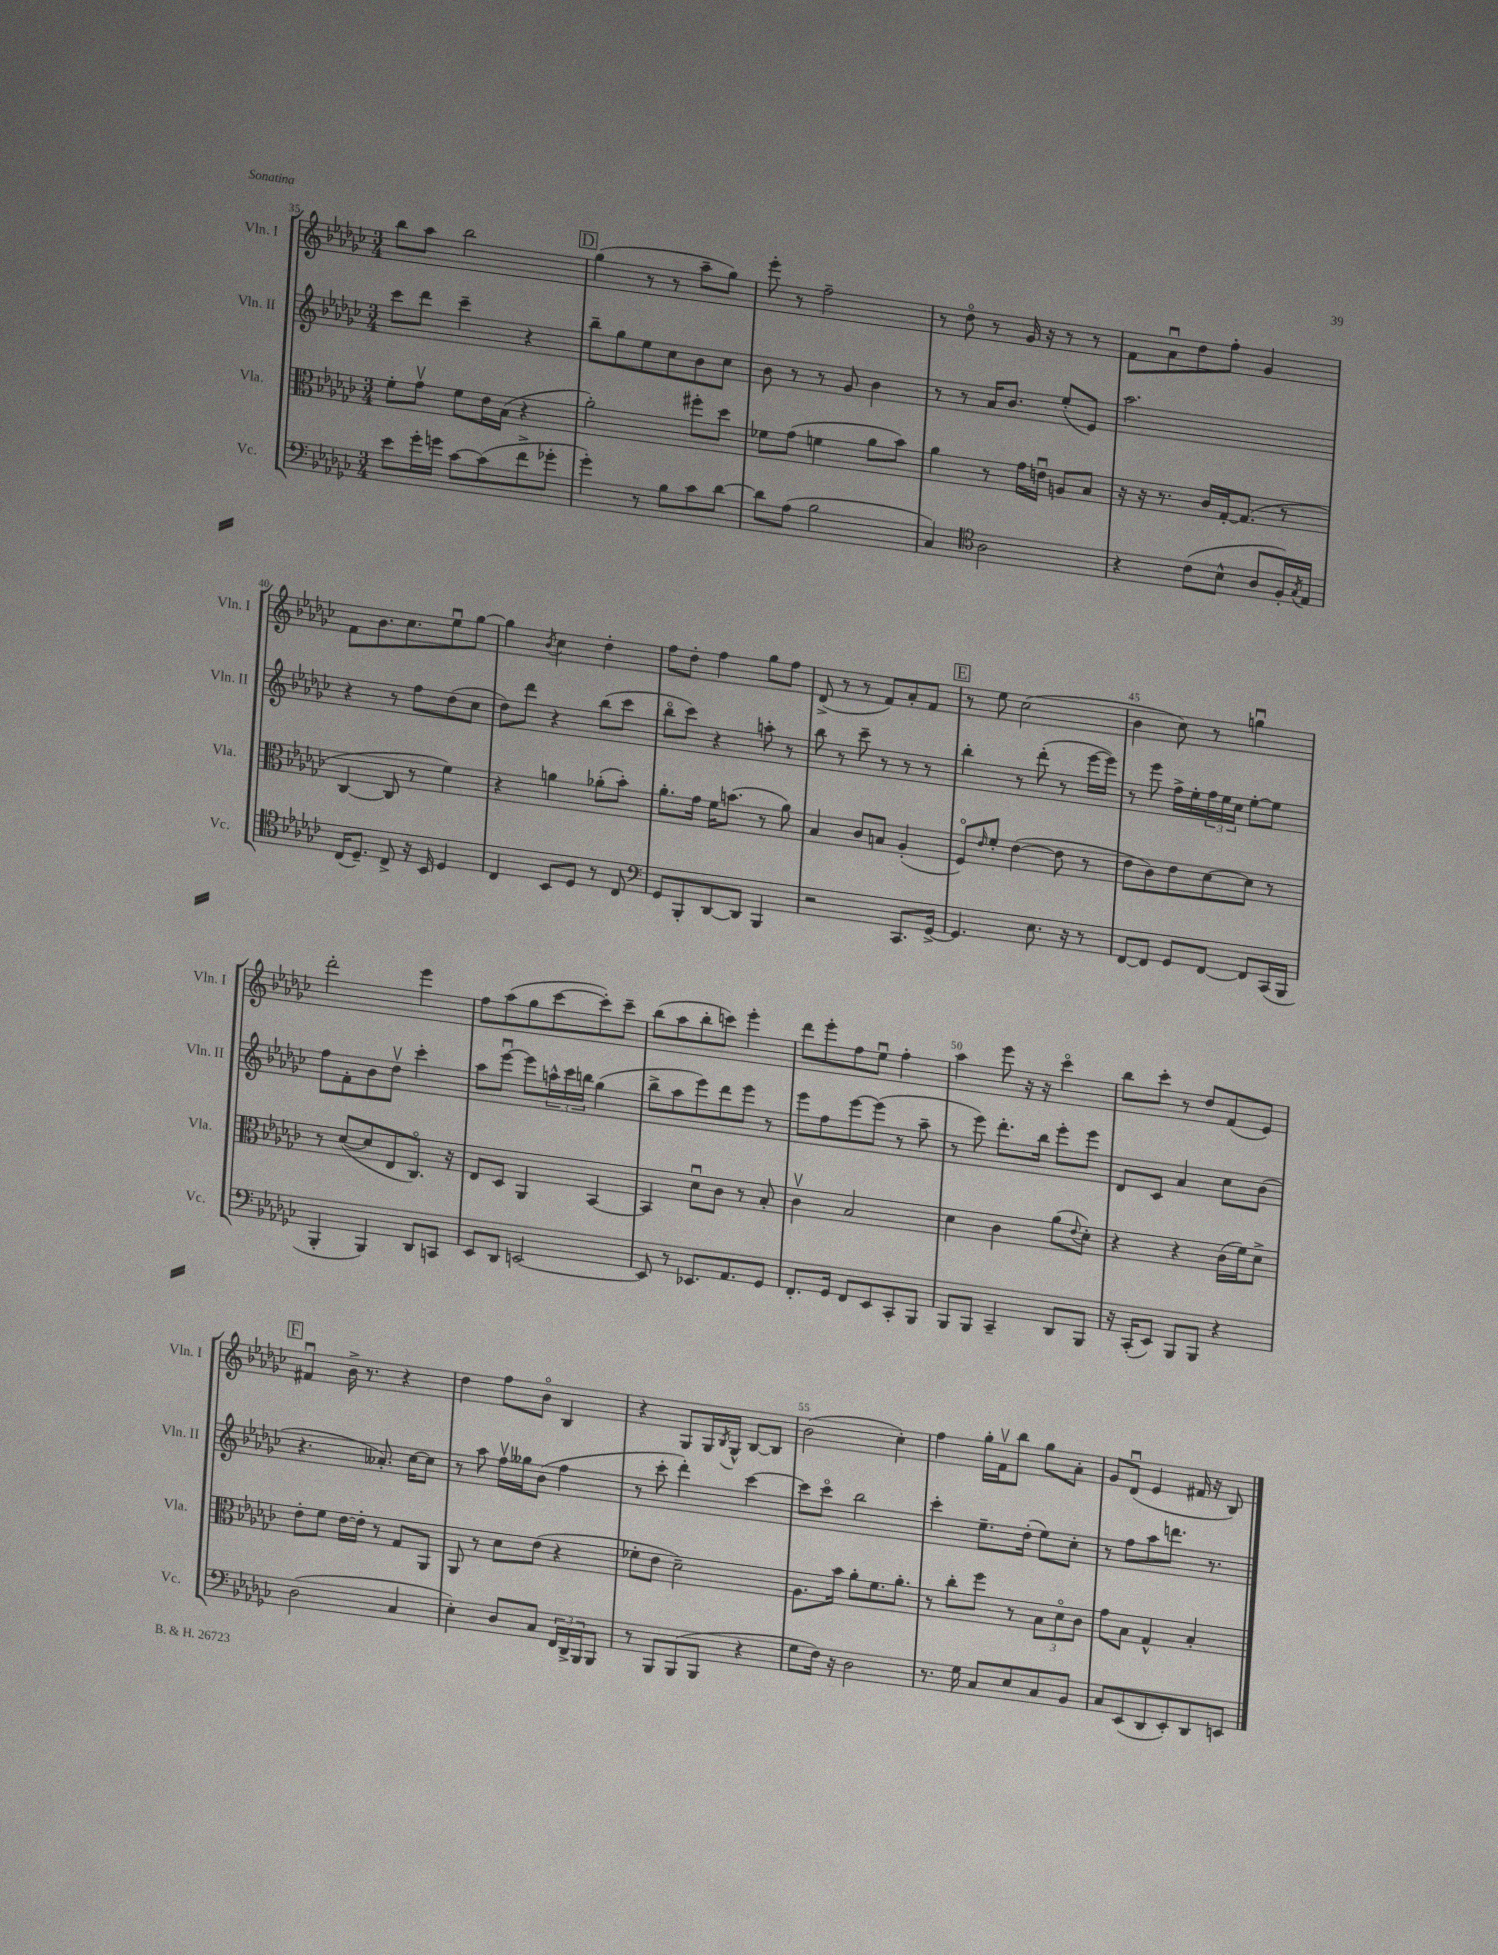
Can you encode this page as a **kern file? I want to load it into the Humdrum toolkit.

**kern	**kern	**kern	**kern
*part4	*part3	*part2	*part1
*staff4	*staff3	*staff2	*staff1
*I"Vc.	*I"Vla.	*I"Vln. II	*I"Vln. I
*I'Vc.	*I'Vla.	*I'Vln. II	*I'Vln. I
*clefF4	*clefC3	*clefG2	*clefG2
*k[b-e-a-d-g-c-]	*k[b-e-a-d-g-c-]	*k[b-e-a-d-g-c-]	*k[b-e-a-d-g-c-]
*M3/4	*M3/4	*M3/4	*M3/4
=35	=35	=35	=35
8e-\L	8f'\L	8ccc-\L	8bb-\L
16g-'\L	8g-v\J	8ddd-\J	8aa-\J
16gn\JJ	.	.	.
[8c-\L	8f\L	4ccc-~\	2bb-\
(8c-\]	16e-\L	.	.
.	(16B-\JJ	.	.
8f^\	4r	4r	.
8g-X'\J	.	.	.
!!LO:REH:place=s1:t=D
=36	=36	=36	=36
4g-'\)	2a-'\)	8bb-~\L	(4gg-\
.	.	8gg-\	.
8r	.	8ee-\	8r
8B-\L	.	8cc-\	8r
8c-\	8ff#X'\L	8b-\	8aa-~\L
[8d-\J	8dd-\J	8cc-\J	8gg-\J)
=37	=37	=37	=37
8d-\L]	8f-X\L	8b-\	8eee-'\
(8A-\J	(8g-\J	8r	8r
2B-\	4fn\	8r	2ff~\
.	.	8g-/	.
.	8a-\L	4b-\	.
.	8b-\J)	.	.
=38	=38	=38	=38
4C-/)	4a-\	8r	8r
.	.	8r	8dd-\
*clefC4	*	*	*
2A-\	8r	16a-/KL	8r
.	.	8.b-/J	.
.	16g-\LL	.	16g-/
.	16enu\JJ	.	16r
.	8An/L	(8ee-'/L	8r
.	8B-/J	8e-/J)	8r
=39	=39	=39	=39
4r	16r	2.aa-\	8f\L
.	16r	.	.
.	8.r	.	8a-u\
(8c-\L	.	.	8dd-\
.	16c-/LL	.	.
8B-^^\J	[16G-'/J	.	8ff'\J
.	(8.G-/J]	.	.
8A-/L	.	.	4g-/
16F'/L)	8r	.	.
8qG-/	.	.	.
16E-/JJ	.	.	.
!!LO:LB:g=z
=40	=40	=40	=40
(16C-/KL	[4C-/	4r	8f\L
8.D-~/J)	.	.	.
.	.	.	8.b-\
8C-^/	8C-/]	8r	.
.	.	.	8.cc-\
16r	8r	8ff\L	.
16BB-/	.	.	.
4D-/	4f\)	(8dd-\	8ee-u\
.	.	8cc-\J	[8gg-\J
=41	=41	=41	=41
4C-/	4r	8dd-\L)	4gg-\]
.	.	8ddd-\J	.
.	.	.	8qb-/
8BB-/L	4an\	4r	4cc-\
8D-/J	.	.	.
8r	(8a-X'\L	(8bb-\L	4dd-'\
8C-/	8b-'\J)	8ccc-\J	.
=42	=42	=42	=42
*clefF4	*	*	*
8GG-/L	8.a-'\L	8bb-\L	8ff\L
8BBB-'/	.	8ccc-\J)	8dd-'\J
.	16g-\Jk	.	.
[8DD-/	16f\KL	4r	4ff\
.	(8.bn\J	.	.
8DD-/J]	.	.	.
4BBB-/	8r	8aan'\	8gg-\L
.	8a-\)	8r	8ff\J
=43	=43	=43	=43
2r	4B-/	8bb-\	(8d-^/
.	.	8r	8r
.	8c-/L	8ccc-~\	8r
.	8Bn/J	8r	8f/L)
8.CC-/L	(4A-'/	8r	8a-'/
.	.	8r	8f/J
[16GG-^/Jk	.	.	.
!!LO:REH:place=s1:t=E
=44	=44	=44	=44
4.GG-/]	8F/L)	4bb-'\	8r
.	16qqe-/	.	.
.	8f'/J	.	8ee-\
.	([4e-\	8r	(2cc-\
8.E-\	.	(8ddd-'\	.
.	8e-\]	8r	.
16r	.	.	.
8r	8r	[16eee-\LL	.
.	.	16eee-\JJ])	.
=45	=45	=45	=45
[8FF/L	8e-\L	8r	4b-\
8FF/J]	8c-\)	8eee-\	.
8GG-/L	8e-\	16ff^\LL	8cc-\)
.	.	16ee-'\	.
[8FF/J	[8d-\	24ff\	8r
.	.	24ee-\	.
.	.	24cc-\JJ	.
8FF/L]	8d-\J]	[8ee-'\L	4ggnu\
(16CC-/L	8r	8ee-\J]	.
16BBB-/JJ	.	.	.
!!LO:LB:g=z
=46	=46	=46	=46
4BBB-'/	8r	8ff\L	2ddd-'\
.	([8d-/L	8f'\	.
4BBB-/)	8d-/]	8b-\	.
.	8E-/	8dd-v\J	.
8DD-/L	8.C-/J)	4ccc-'\	4eee-\
8CCn/J	.	.	.
.	16r	.	.
=47	=47	=47	=47
8EE-/L	8E-/L	8aa-\L	8ff\L
8DD-/J	8D-/J	[8eee-u\J	(8aa-\
[2EEn/	4AA-/	8eee-\L]	8gg-\
.	.	24aan^^\L	[8ccc-\
.	.	24ccc-\	.
.	.	24bbn\JJ	.
.	[4BB-/	(4gg-\	8ccc-'\])
.	.	.	8ccc-~\J
=48	=48	=48	=48
8EE/]	4BB-/]	8bb-^\L	(8bb-\L
8r	.	8aa-\	8aa-\
8.EE-X/L	8d-u\L	8eee-\)	8bb-'\
.	8c-\J	8ddd-\	8cccn\J)
8.AA-/	.	.	.
.	8r	8eee-\J	4eee-'\
8GG-/J	8B-'/	8r	.
=49	=49	=49	=49
8.FF'/L	4c-v\	8eee-\L	8ddd-\L
.	.	8ff\	8eee-'\
16GG-/Jk	.	.	.
8FF/L	2B-/	[8eee-\	8ff\
8EE-/	.	(8eee-\J]	8ee-u\J
8CC-'/	.	8r	4ff'\
8BBB-/J	.	8aa-~\	.
=50	=50	=50	=50
8BBB-/L	4d-\	8r	4aa-\
8BBB-/J	.	8eee-\)	.
4CC-~/	4c-\	8.ddd-'\L	8eee-\
.	.	.	16r
.	.	16bb-\Jk	16r
8DD-/L	(8a-\L	8eee-'\L	4ccc-\
.	8qqe-/	.	.
8BBB-/J	8d-'\J)	8eee-\J	.
=51	=51	=51	=51
16r	4r	8d-/L	8bb-\L
(16CC-'/KL	.	.	.
8EE-/J)	.	8c-/J	8ccc-'\J
8BBB-/L	4r	4a-/	8r
8BBB-/J	.	.	8dd-/L
4r	(16c-\LL	8cc-\L	(8f/
.	16f\J)	.	.
.	8d-^\J	(8b-\J	8e-/J)
!!LO:LB:g=z
!!LO:REH:place=s1:t=F
=52	=52	=52	=52
(2D-\	8e-'\L	4.r	4f#Xu/
.	8f\J	.	.
.	[16e-\LL	.	16b-^\
.	16e-'\JJ]	.	8.r
.	8r	8.a--X'/)	.
4C-/	8G-/L	.	4r
.	.	[16cc-\KL	.
.	8AA-/J	8cc-\J]	.
=53	=53	=53	=53
4E-'\)	8AA-/	8r	4dd-\
.	8r	8aa-\	.
8D-/L	8d-\L	16ffv\LL	8ff\L
.	.	16gg--X\J	.
8C-/J	(8e-\J	(8b-\J	8b-\J
24FF/LL	4r	4ff\	4B-/
24DD-^/	.	.	.
24BBB-/J	.	.	.
8BBB-/J	.	.	.
=54	=54	=54	=54
8r	8f-X'\L	8r	4r
8BBB-/L	8e-\J	8ccc-'\	.
(8BBB-/	2d-~\)	4ddd-'\)	8G-/L
8BBB-/J	.	.	16G-/L
.	.	.	8qB-/
.	.	.	16G-^^/JJ
4r	.	[4ccc-\	[8B-/L
.	.	.	8B-/J]
=55	=55	=55	=55
8G-\L	8.A-\L	8ccc-\L]	(2b-\
16F\Jk)	.	8ccc-\J	.
16r	16b-\Jk	.	.
2D-\	8a-'\L	2bb-\	.
.	8.f\	.	.
.	.	.	4cc-'\)
.	8.a-'\J	.	.
=56	=56	=56	=56
8.r	8r	4ccc-'\	4ff\
.	8cc-'\L	.	.
16G-\	.	.	.
8C-/L	8ff\J	8.ee-~\L	16gg-'\LL
.	.	.	16fv\J
8E-/	8r	.	8bb-\J
.	.	(16dd-'\Jk	.
8C-/	12B-\L	8ee-\L)	8gg-\L
.	12d-\	.	.
8BB-/J	.	8cc-'\J	8a-'\J
.	12c-\J	.	.
=57	=57	=57	=57
8C-/L	8g-\L	8r	8g-/L
(8EE-/	8B-\J	8ff\L	(8d-u/J
8DD-/	4G-^^/	8aa-\	4e-/
8EE-'/)	.	8.dddn\J	.
8DD-/	4B-'/	.	16f#X/
.	.	8.r	16r
8EEn/J	.	.	8B-/)
==	==	==	==
*-	*-	*-	*-
